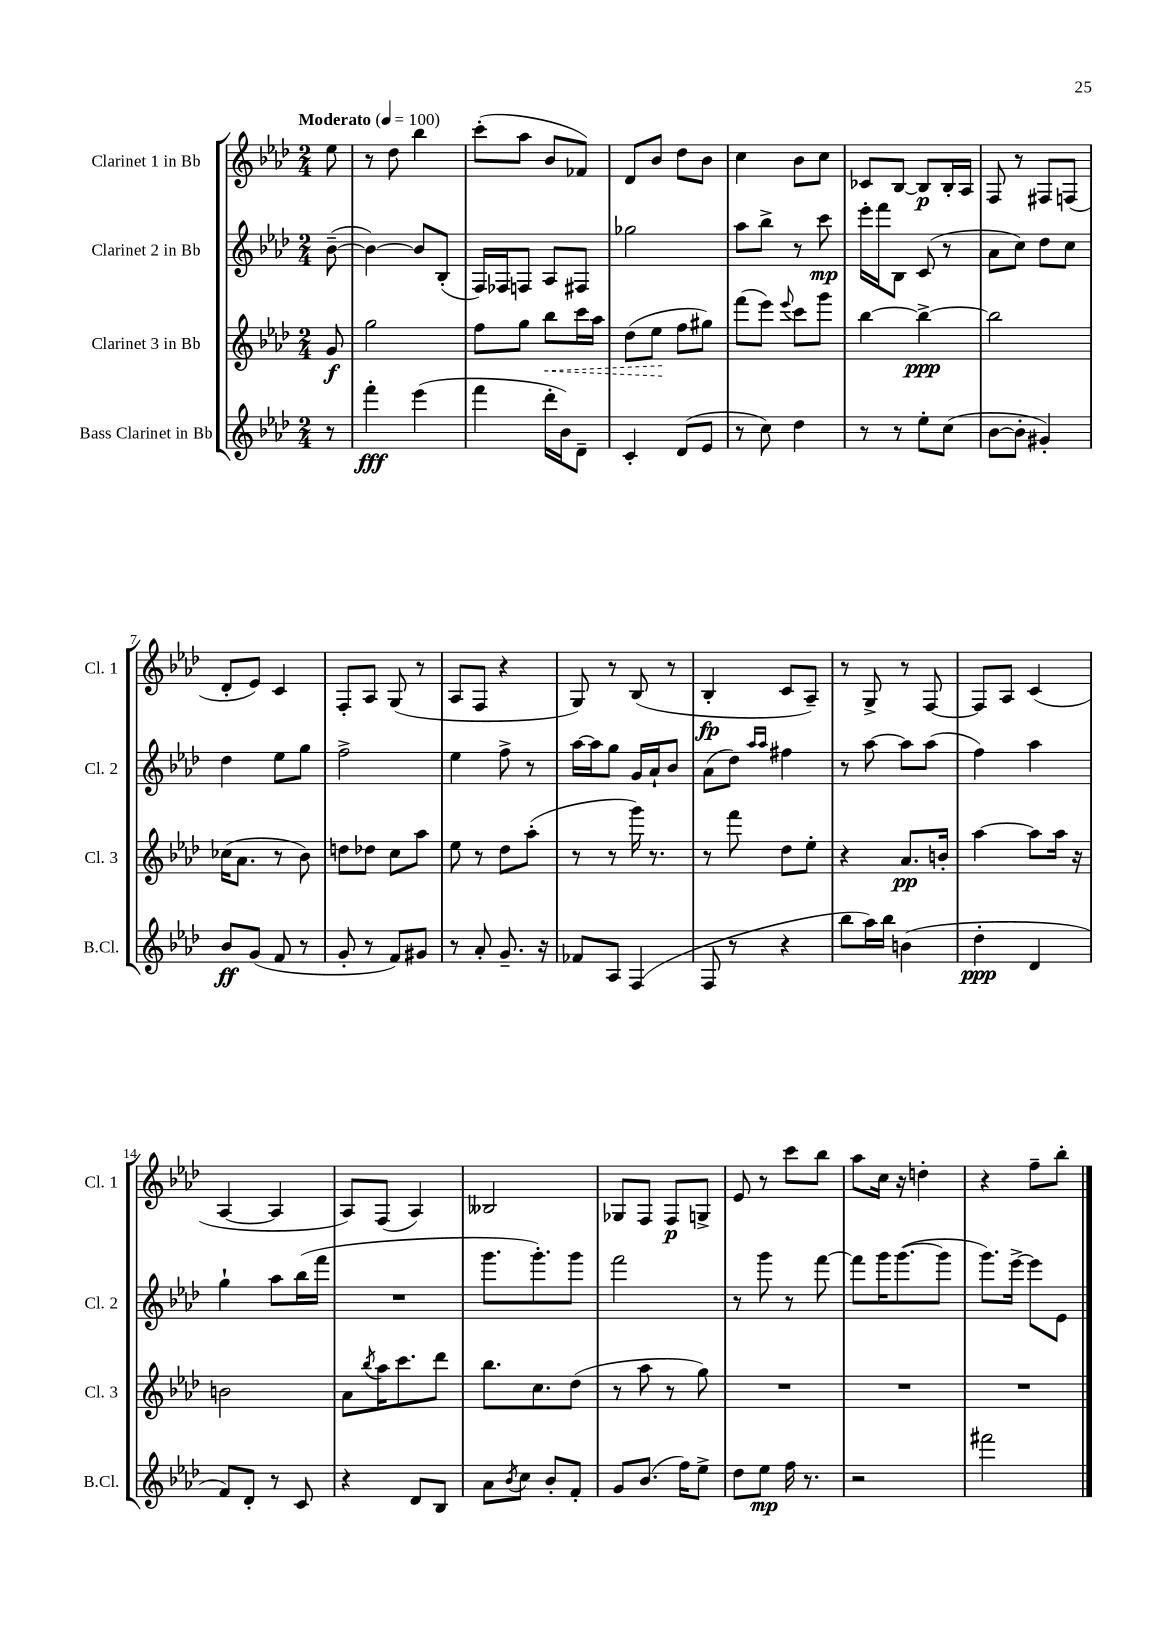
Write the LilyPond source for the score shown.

<<
\new StaffGroup <<
\new Staff = "s0" \with { instrumentName = "Clarinet 1 in Bb" shortInstrumentName = "Cl. 1" } {
    \clef treble \key aes \major \numericTimeSignature \time 2/4 \partial 8 \tempo "Moderato" 4 = 100
    ees''8 |
    r8 des''8 bes''4 |
    c'''8-.( aes''8 bes'8 fes'8) |
    des'8 bes'8 des''8 bes'8 |
    c''4 bes'8 c''8 |
    ces'8 bes8~ bes8\p bes16-. aes16 |
    f8 r8 fis8 f8( |
    des'8-. ees'8) c'4 |
    f8-. aes8 g8( r8 |
    aes8 f8 r4 |
    g8) r8 bes8( r8 |
    bes4-.\fp c'8 aes8--) |
    r8 g8-> r8 f8~ |
    f8 aes8 c'4( |
    aes4~ aes4 |
    aes8) f8( aes4) |
    beses2 |
    ges8 f8 f8\p g8-> |
    ees'8 r8 c'''8 bes''8 |
    aes''8 c''16 r16 d''4-. |
    r4 f''8-- bes''8-. \bar "|." |
}
\new Staff = "s1" \with { instrumentName = "Clarinet 2 in Bb" shortInstrumentName = "Cl. 2" } {
    \clef treble \key aes \major \numericTimeSignature \time 2/4 \partial 8
    bes'8~--( |
    bes'4~) bes'8 bes8-.( |
    f16) fes16 f8 aes8 fis8 |
    ges''2 |
    aes''8 bes''8-> r8 c'''8\mp |
    ees'''16-. f'''16 bes8 c'8( r8 |
    aes'8 c''8) des''8 c''8 |
    des''4 ees''8 g''8 |
    f''2-> |
    ees''4 f''8-> r8 |
    aes''16~ aes''16 g''8 g'16 aes'16-! bes'8 |
    aes'8( des''8) \grace { aes''16 aes''16 } fis''4 |
    r8 aes''8~ aes''8 aes''8( |
    f''4) aes''4 |
    g''4-! aes''8 bes''16( f'''16 |
    R2 |
    g'''8. g'''8.-.) g'''8 |
    f'''2 |
    r8 g'''8 r8 f'''8~ |
    f'''8 g'''16 g'''8.~( g'''8 |
    g'''8.) ees'''16~-> ees'''8 ees'8 \bar "|." |
}
\new Staff = "s2" \with { instrumentName = "Clarinet 3 in Bb" shortInstrumentName = "Cl. 3" } {
    \clef treble \key aes \major \numericTimeSignature \time 2/4 \partial 8
    g'8\f |
    g''2 |
    f''8 g''8 \once \override Hairpin.style = #'dashed-line bes''8\< c'''16 aes''16 |
    des''8( ees''8\! f''8 gis''8) |
    f'''8( ees'''8) \appoggiatura { ees'''8 } c'''8 g'''8 |
    bes''4~ bes''4~->\ppp |
    bes''2 |
    ces''16( aes'8. r8 bes'8) |
    d''8 des''8 c''8 aes''8 |
    ees''8 r8 des''8 aes''8-.( |
    r8 r8 g'''16) r8. |
    r8 f'''8 des''8 ees''8-. |
    r4 aes'8.\pp b'16-. |
    aes''4~ aes''8 aes''16 r16 |
    b'2 |
    aes'8 \acciaccatura { bes''8 } aes''16 c'''8. des'''8 |
    bes''8. c''8. des''8( |
    r8 aes''8 r8 g''8) |
    R2 |
    R2 |
    R2 \bar "|." |
}
\new Staff = "s3" \with { instrumentName = "Bass Clarinet in Bb" shortInstrumentName = "B.Cl." } {
    \clef treble \key aes \major \numericTimeSignature \time 2/4 \partial 8
    r8 |
    f'''4-.\fff ees'''4( |
    f'''4 des'''16-. bes'16) des'8-- |
    c'4-. des'8( ees'8 |
    r8 c''8) des''4 |
    r8 r8 ees''8-. c''8( |
    bes'8~ bes'8-. gis'4-.) |
    bes'8\ff g'8( f'8 r8 |
    g'8-. r8 f'8) gis'8 |
    r8 aes'8-. g'8.-- r16 |
    fes'8 aes8 f4( |
    f8 r8 r4 |
    bes''8 aes''16) bes''16 b'4( |
    des''4-.\ppp des'4 |
    f'8) des'8-. r8 c'8 |
    r4 des'8 bes8 |
    aes'8 \acciaccatura { bes'8 } c''8 bes'8-. f'8-. |
    g'8 bes'8.( f''16) ees''8-> |
    des''8 ees''8\mp f''16 r8. |
    r2 |
    fis'''2 \bar "|." |
}
>>
>>
